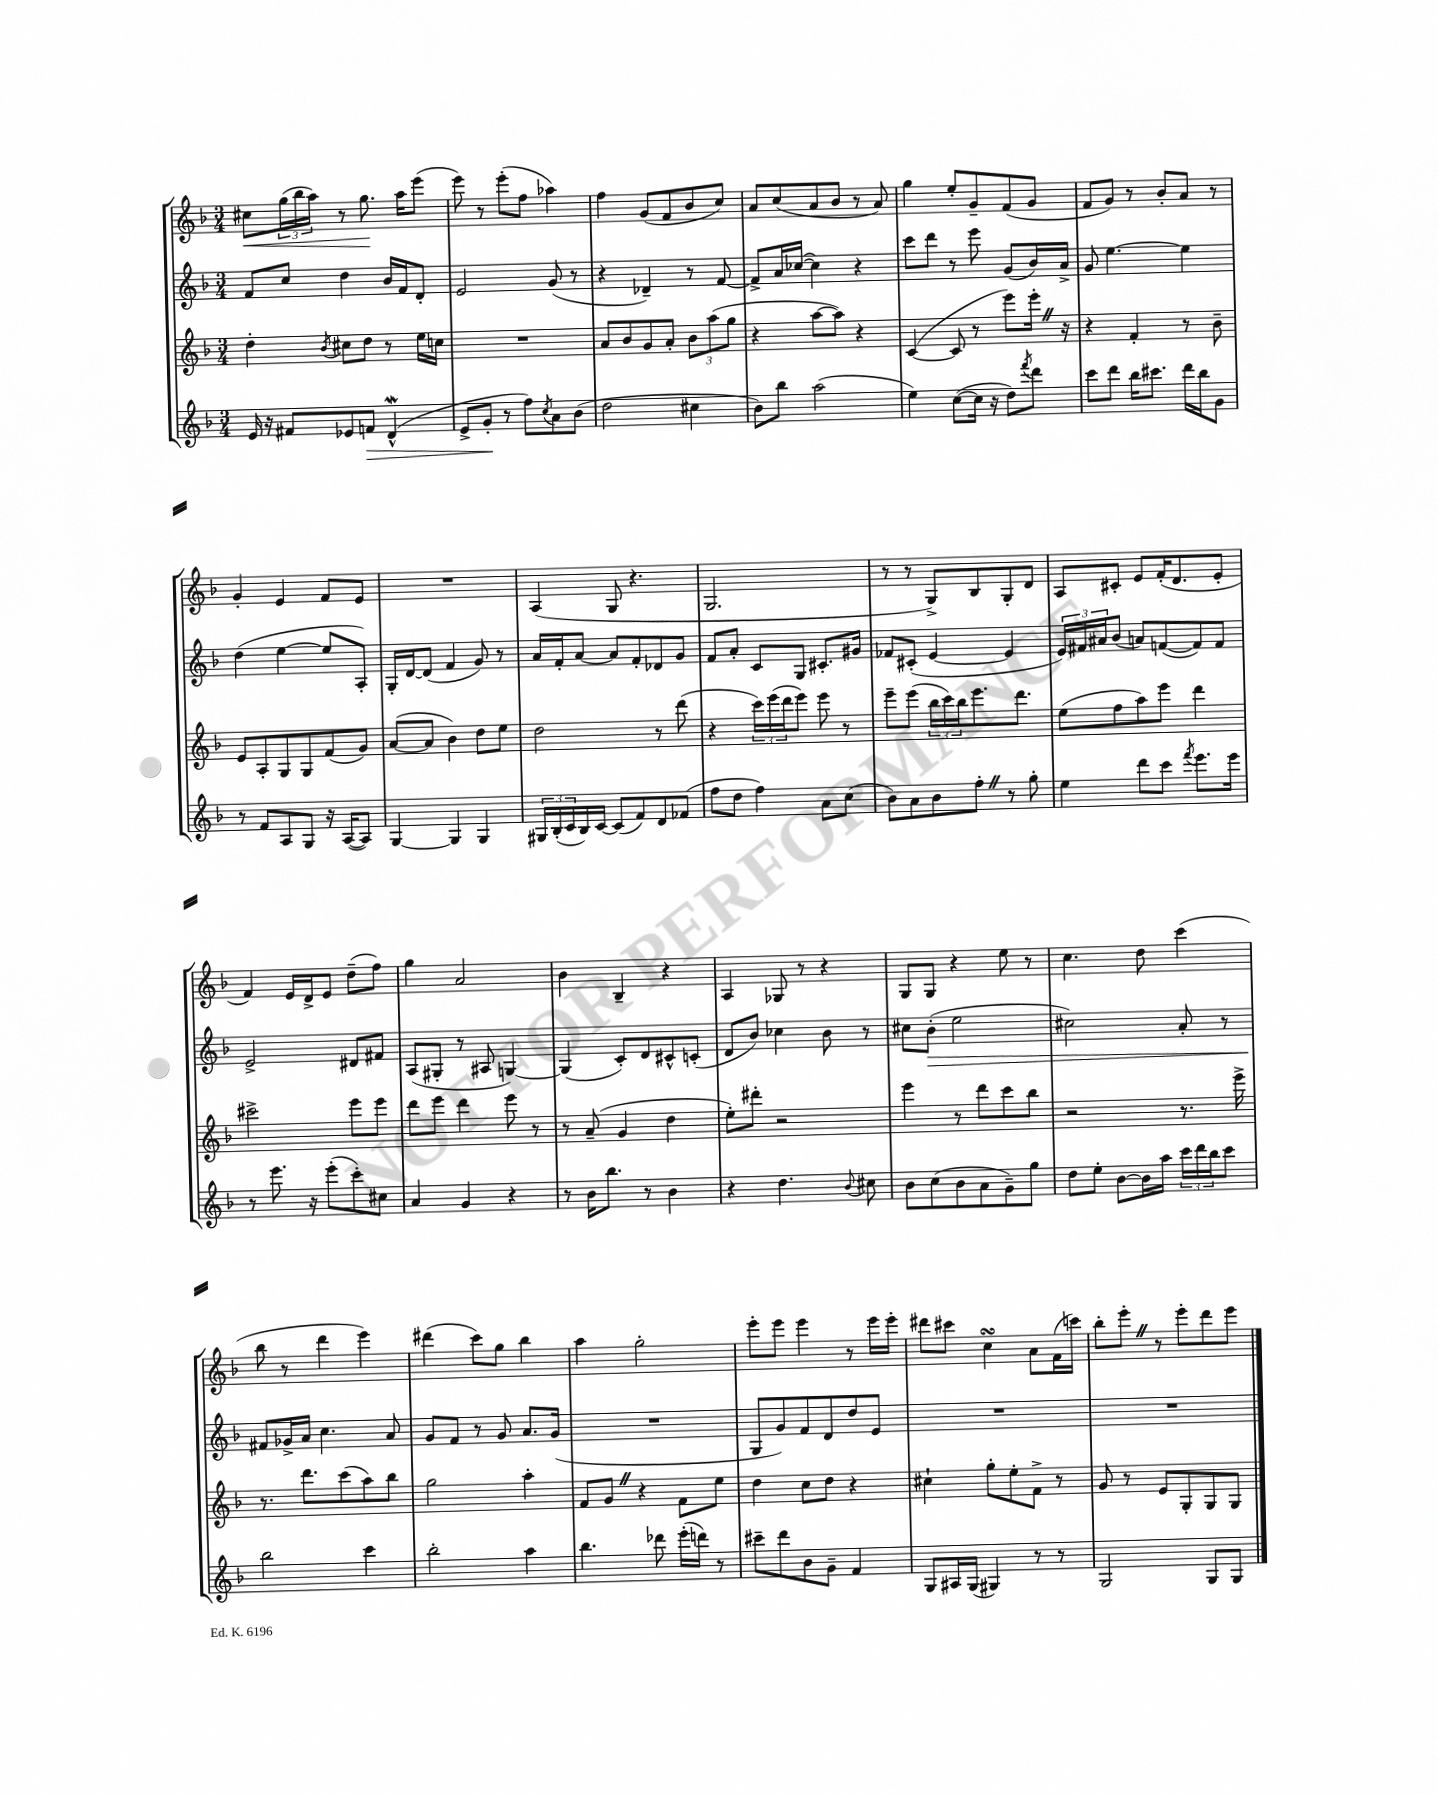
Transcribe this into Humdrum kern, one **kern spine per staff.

**kern	**dynam	**kern	**kern	**dynam	**kern	**dynam
*part4	*part4	*part3	*part2	*part2	*part1	*part1
*staff4	*staff4	*staff3	*staff2	*staff2	*staff1	*staff1
*clefG2	*	*clefG2	*clefG2	*	*clefG2	*
*k[b-]	*	*k[b-]	*k[b-]	*	*k[b-]	*
*M3/4	*	*M3/4	*M3/4	*	*M3/4	*
=10	=10	=10	=10	=10	=10	=10
!	!	!	!	!	!	!LO:HP:b
16e/	.	4dd'\	8f/L	.	8cc#X\L	<
16r	.	.	.	.	.	.
8f#X/L	.	.	8cc/J	.	(24gg\L	.
.	.	.	.	.	24bb-\	.
.	.	.	.	.	24aa\JJ)	.
.	.	8qb-/	.	.	.	.
8e-X/	.	8cc#X\L	4dd\	.	8r	.
!	!LO:HP:b	!	!	!	!	!
8fn/J	>	8dd\J	.	.	8.gg\	.
(4dW^^/	.	8r	16b-/LL	.	.	.
.	.	.	16f/J	.	16aa\KL	[
.	.	16ee\LL	8d'/J	.	(8eee\J	.
.	.	16ccn\JJ	.	.	.	.
=11	=11	=11	=11	=11	=11	=11
8e^/L	.	2.r	2e/	.	8eee\)	.
8g'/J	.	.	.	.	8r	.
8r	]	.	.	.	(8eee'\L	.
8ff\L)	.	.	.	.	8ff\J	.
8qcc/	.	.	.	.	.	.
8a\	.	.	(8g/	.	4aa-X\)	.
(8b-\J	.	.	8r	.	.	.
=12	=12	=12	=12	=12	=12	=12
2dd\	.	8a/L	4r	.	4ff\	.
.	.	8b-/	.	.	.	.
.	.	8g/	4d-X~/)	.	(8g/L	.
.	.	8a'/J	.	.	8f/	.
4cc#X\	.	12b-\L	8r	.	8b-/	.
.	.	(12aa\	.	.	.	.
.	.	.	[8f/	.	8cc/J)	.
.	.	12gg\J	.	.	.	.
=13	=13	=13	=13	=13	=13	=13
8b-\L)	.	4r	8f^/L]	.	8a/L	.
8bb-\J	.	.	16a/L	.	(8cc/	.
.	.	.	([16cc-X/JJ	.	.	.
(2aa\	.	[8aa\L	4cc-\])	.	8a/	.
.	.	8aa\J])	.	.	8b-/J	.
.	.	4r	4r	.	8r	.
.	.	.	.	.	8a/)	.
=14	=14	=14	=14	=14	=14	=14
4ee\)	.	([4c/	8ccc\L	.	4gg\	.
.	.	.	8ddd\J	.	.	.
([8cc\L	.	8c/]	8r	.	8ee'/L	.
16cc\Jk]	.	8r	8eee\	.	8g~/	.
16r	.	.	.	.	.	.
8dd\L)	.	8eee\L)	(8g/L	.	(8f/	.
8qfff/	.	.	.	.	.	.
8ddd\J	.	16eee'Z\Jk	16b-/L)	.	8g/J	.
.	.	16r	16a^/JJ	.	.	.
=15	=15	=15	=15	=15	=15	=15
8ccc\L	.	4r	8g/	.	8f/L	.
8ddd\J	.	.	[4.ee\	.	8g/J)	.
16bb-\KL	.	4f'/	.	.	8r	.
8.ccc#X\J	.	.	.	.	.	.
.	.	.	.	.	8b-'/L	.
16ddd\LL	.	8r	4ee\]	.	8a/J	.
16bb-\J	.	.	.	.	.	.
8g\J	.	8b-~\	.	.	8r	.
!!LO:LB:g=z
=16	=16	=16	=16	=16	=16	=16
8r	.	8e/L	(4dd\	.	4g'/	.
8f/L	.	8A'/	.	.	.	.
8A/	.	8G/	[4ee\	.	4e/	.
8G/J	.	8G/	.	.	.	.
16r	.	(8f/	8ee/L]	.	8f/L	.
([16A/KL	.	.	.	.	.	.
8A/J])	.	8g/J)	8A'/J)	.	8e/J	.
=17	=17	=17	=17	=17	=17	=17
[4G/	.	([8a/L	16G'/LL	.	2.r	.
.	.	.	[16d/J	.	.	.
.	.	8a/J]	(8d/J]	.	.	.
4G/]	.	4b-\)	4f/	.	.	.
4G/	.	8dd\L	8g/)	.	.	.
.	.	8ee\J	8r	.	.	.
=18	=18	=18	=18	=18	=18	=18
24G#X/LL	.	2dd\	16a/LL	.	(4A/	.
(24B-'/	.	.	.	.	.	.
.	.	.	16f'/J	.	.	.
24c/	.	.	.	.	.	.
16B-/)	.	.	[8a/J	.	.	.
[16c/JJ	.	.	.	.	.	.
(8c/L]	.	.	8a/L]	.	8G/	.
8f/)	.	.	8f'/	.	4.r	.
8d/	.	8r	8d-X/	.	.	.
(8f-X/J	.	(8ddd\	8g/J	.	.	.
=19	=19	=19	=19	=19	=19	=19
8ff\L	.	4r	8f/L	.	2.G/	.
8dd\J	.	.	8a'/J	.	.	.
4ff\)	.	24ccc\LL)	8c/L	.	.	.
.	.	(24eee\	.	.	.	.
.	.	24ddd\J	.	.	.	.
.	.	8eee\J)	8G/J	.	.	.
8a\L	.	8eee\	8.c#X'/L	.	.	.
(8cc\J	.	8r	.	.	.	.
.	.	.	16g#X/Jk	.	.	.
=20	=20	=20	=20	=20	=20	=20
8b-\L)	.	8eee~\L	8f-X/L	.	8r	.
8a\	.	(8eee\J	(8c#X'/J	.	8r	.
8b-\	.	24bb-\LL	[4e/	.	8G^/L)	.
.	.	24ccc\)	.	.	.	.
.	.	24bb-\J	.	.	.	.
8ff'Z\J	.	8.eee\	.	.	8B-/	.
8r	.	.	4e/]	.	8G'/	.
.	.	8.ddd\J	.	.	.	.
8gg'\	.	.	.	.	8d/J	.
=21	=21	=21	=21	=21	=21	=21
4ee\	.	(8ee\L	24e/LL)	.	8A/L	.
.	.	.	24f#X/	.	.	.
.	.	.	24a#X/J	.	.	.
.	.	8ff\	(8b-/J	.	8c#X'/J	.
8ddd\L	.	8aa\)	8an/L)	.	8e/L	.
8ccc\J	.	8eee\J	([8fn/	.	(16f'/K	.
.	.	.	.	.	8.d/	.
8qfff/	.	.	.	.	.	.
8.eee\L	.	4ddd\	8f/])	.	.	.
.	.	.	8f/J	.	8e'/J	.
16eee\Jk	.	.	.	.	.	.
!!LO:LB:g=z
=22	=22	=22	=22	=22	=22	=22
8r	.	2ccc#X^\	2e^/	.	4f/)	.
8.eee\	.	.	.	.	.	.
.	.	.	.	.	16e/LL	.
16r	.	.	.	.	16d^/J	.
(8eee'\L	.	.	.	.	8e/J	.
8ccc'\)	.	8eee\L	8d#X/L	.	(8dd~\L	.
8cc#X\J	.	8eee\J	8f#X/J	.	8ff\J)	.
=23	=23	=23	=23	=23	=23	=23
4a/	.	8ddd\L	(8A/L	.	4gg\	.
.	.	8eee\J	8G#X'/J	.	.	.
4g/	.	4ddd\	8r	.	2a/	.
.	.	.	8A#X/	.	.	.
4r	.	8eee\	[4Gn/)	.	.	.
.	.	8r	.	.	.	.
=24	=24	=24	=24	=24	=24	=24
8r	.	8r	(4G/]	.	4b-\	.
16b-\KL	.	(8a~/	.	.	.	.
8.bb-\J	.	.	.	.	.	.
.	.	4g/	8c'/L)	.	4B-~/	.
8r	.	.	8d/	.	.	.
4b-\	.	4dd\	8c#X^^/	.	4r	.
.	.	.	(8cn'/J	.	.	.
=25	=25	=25	=25	=25	=25	=25
4r	.	8ee'\L)	8d/L	.	4A/	.
.	.	8ddd#X'\J	8b-/J)	.	.	.
4.dd\	.	2r	4cc-X\	.	8G-X/	.
.	.	.	.	.	8r	.
.	.	.	8b-\	.	4r	.
8qqb-/	.	.	.	.	.	.
8cc#X\	.	.	8r	.	.	.
=26	=26	=26	=26	=26	=26	=26
8b-\L	.	4eee\	8cc#X\L	.	8G/L	.
!	!	!	!	!LO:HP:b	!	!
(8cc\	.	.	(8b-'\J	>	8G/J	.
8b-\	.	8r	2ee\	.	4r	.
8a\	.	8ddd\L	.	.	.	.
8g~\)	.	8ccc\	.	.	8ee\	.
8gg\J	.	8bb-\J	.	.	8r	.
=27	=27	=27	=27	=27	=27	=27
8dd\L	.	2r	2cc#X\)	.	4.cc\	.
8ee'\J	.	.	.	.	.	.
[8b-\L	.	.	.	.	.	.
16b-\L]	.	.	.	.	8dd\	.
16aa\JJ	.	.	.	.	.	.
24ccc\LL	.	8.r	8a'/	.	(4ccc\	.
24ddd\	.	.	.	.	.	.
24bb-\J	.	.	.	.	.	.
8ccc\J	.	.	8r	.	.	.
.	.	16eee^\	.	.	.	.
!!LO:LB:g=z
=28	=28	=28	=28	=28	=28	=28
2bb-\	.	8.r	8f#X/L	.	8bb-\	.
.	.	.	16g-X^/L	]	8r	.
.	.	8.ddd\L	16a/JJ	.	.	.
.	.	.	4.cc\	.	4ddd\	.
.	.	(8ccc\	.	.	.	.
4ccc\	.	8aa\)	.	.	4eee\)	.
.	.	8bb-\J	8a/	.	.	.
=29	=29	=29	=29	=29	=29	=29
2bb-'\	.	2gg\	8g/L	.	(4ddd#X\	.
.	.	.	8f/J	.	.	.
.	.	.	8r	.	8ccc\L)	.
.	.	.	8g/	.	8gg\J	.
4aa\	.	4aa'\	8.a/L	.	4bb-\	.
.	.	.	(16g/Jk	.	.	.
=30	=30	=30	=30	=30	=30	=30
4.bb-\	.	8f/L	2.r	.	4aa\	.
.	.	8gZ/J	.	.	.	.
.	.	4r	.	.	2gg'\	.
8ddd-X\	.	.	.	.	.	.
(16eee'\LL	.	8f\L	.	.	.	.
16dddn\JJ)	.	.	.	.	.	.
8r	.	8ee\J	.	.	.	.
=31	=31	=31	=31	=31	=31	=31
8ccc#X~\L	.	4dd\	8G/L	.	8eee'\L	.
8ddd\	.	.	8g/)	.	8eee\J	.
8b-\	.	8cc\L	8f/	.	4eee\	.
8g~\J	.	8dd\J	8d/	.	.	.
4f/	.	4r	8dd/	.	8r	.
.	.	.	8e/J	.	16eee\LL	.
.	.	.	.	.	16eee'\JJ	.
=32	=32	=32	=32	=32	=32	=32
8G/L	.	4cc#X`\	2.r	.	8ddd#X\L	.
16A#X/L	.	.	.	.	8ccc#X\J	.
(16G/JJ	.	.	.	.	.	.
4G#X/)	.	8gg'\L	.	.	4ccsSSS\	.
.	.	8ee'\	.	.	.	.
8r	.	8f^\J	.	.	8a\L	.
8r	.	8r	.	.	(16f\L	.
.	.	.	.	.	16cccn\JJ)	.
=33	=33	=33	=33	=33	=33	=33
2G/	.	8g/	2.r	.	8bb-'\L	.
.	.	8r	.	.	8eee'Z\J	.
.	.	8e/L	.	.	8r	.
.	.	8G'/	.	.	8eee'\L	.
8G/L	.	8G/	.	.	8ddd\	.
8G/J	.	8G/J	.	.	8eee\J	.
==	==	==	==	==	==	==
*-	*-	*-	*-	*-	*-	*-
